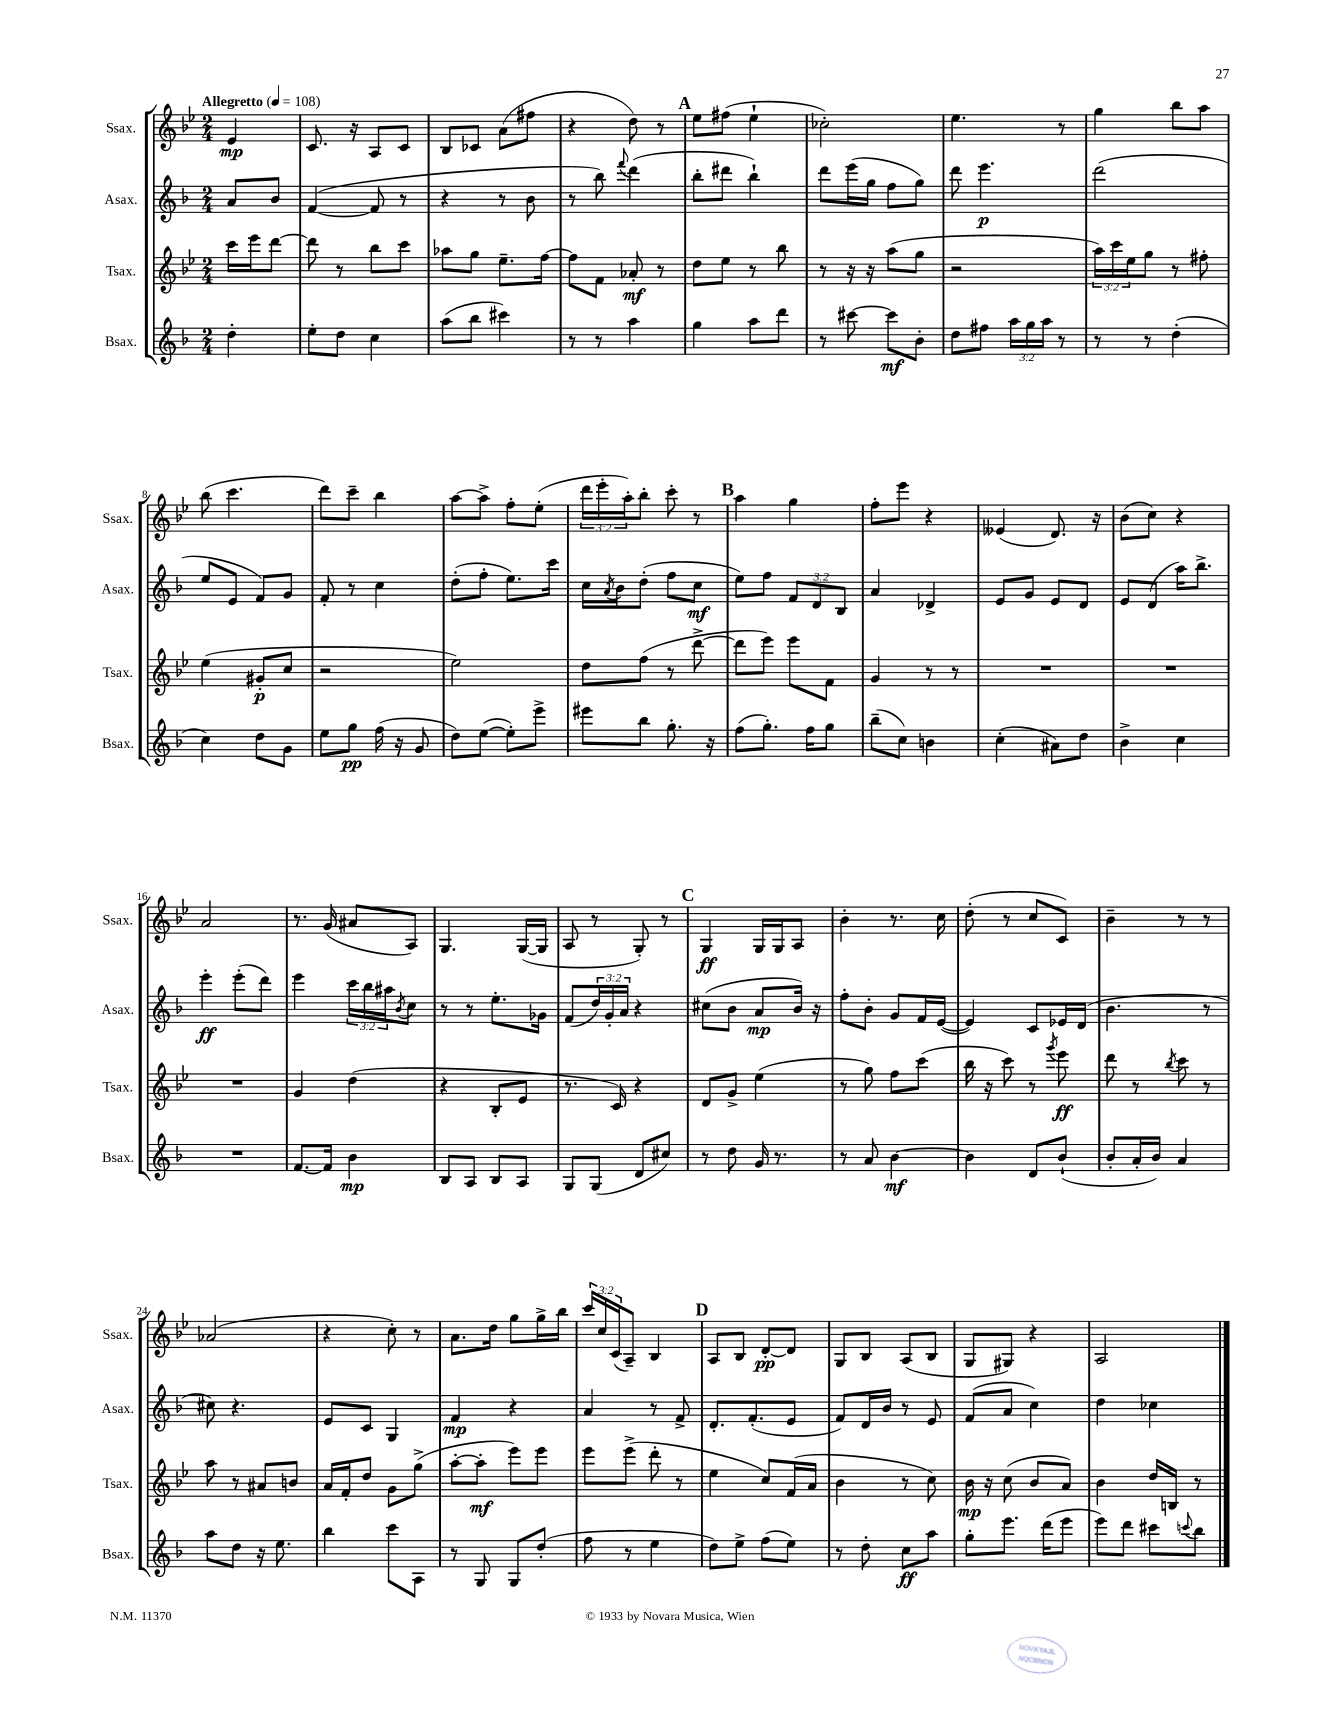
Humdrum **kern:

**kern	**dynam	**kern	**dynam	**kern	**dynam	**kern	**dynam
*part4	*part4	*part3	*part3	*part2	*part2	*part1	*part1
*staff4	*staff4	*staff3	*staff3	*staff2	*staff2	*staff1	*staff1
*I"Bsax.	*	*I"Tsax.	*	*I"Asax.	*	*I"Ssax.	*
*I'Bsax.	*	*I'Tsax.	*	*I'Asax.	*	*I'Ssax.	*
*clefG2	*	*clefG2	*	*clefG2	*	*clefG2	*
*k[b-]	*	*k[b-e-]	*	*k[b-]	*	*k[b-e-]	*
*M2/4	*	*M2/4	*	*M2/4	*	*M2/4	*
*MM108	*	*MM108	*	*MM108	*	*MM108	*
=	=	=	=	=	=	=	=
!	!	!	!	!	!	!LO:TX:a:B:t=Allegretto	!
4dd'\	.	16ccc\LL	.	8a/L	.	4e-/	mp
.	.	16eee-\J	.	.	.	.	.
.	.	[8ddd\J	.	8b-/J	.	.	.
=1	=1	=1	=1	=1	=1	=1	=1
8ee'\L	.	8ddd\]	.	([4f/	.	8.c/	.
8dd\J	.	8r	.	.	.	.	.
.	.	.	.	.	.	16r	.
4cc\	.	8bb-\L	.	8f/]	.	8A/L	.
.	.	8ccc\J	.	8r	.	8c/J	.
=2	=2	=2	=2	=2	=2	=2	=2
(8aa\L	.	8aa-X\L	.	4r	.	8B-/L	.
8bb-\J	.	8gg\J	.	.	.	8c-X/J	.
4ccc#X\)	.	8.ee-~\L	.	8r	.	(8a\L	.
.	.	.	.	8b-\	.	8ff#X\J	.
.	.	[16ff\Jk	.	.	.	.	.
=3	=3	=3	=3	=3	=3	=3	=3
8r	.	8ff\L]	.	8r	.	4r	.
8r	.	8f\J	.	8bb-\)	.	.	.
.	.	.	.	8qqfff/	.	.	.
4aa\	.	8a-X'/	mf	(4ddd\	.	8dd\)	.
.	.	8r	.	.	.	8r	.
!!LO:REH:place=s1:t=A
=4	=4	=4	=4	=4	=4	=4	=4
4gg\	.	8dd\L	.	8bb-'\L	.	8ee-\L	.
.	.	8ee-\J	.	8ddd#X\J	.	(8ff#X\J	.
8aa\L	.	8r	.	4bb-`\)	.	4ee-`\	.
8ddd\J	.	8bb-\	.	.	.	.	.
=5	=5	=5	=5	=5	=5	=5	=5
8r	.	8r	.	8ddd\L	.	2cc-X'\)	.
[8ccc#X\	.	16r	.	(16eee\L	.	.	.
.	.	16r	.	16gg\JJ	.	.	.
8ccc#\L]	mf	(8aa\L	.	8ff\L	.	.	.
8b-'\J	.	8gg\J	.	8gg\J)	.	.	.
=6	=6	=6	=6	=6	=6	=6	=6
8dd\L	.	2r	.	8ddd\	.	4.ee-\	.
8ff#X\J	.	.	.	4.eee\	p	.	.
24aa\LL	.	.	.	.	.	.	.
24gg\	.	.	.	.	.	.	.
24aa\JJ	.	.	.	.	.	.	.
8r	.	.	.	.	.	8r	.
=7	=7	=7	=7	=7	=7	=7	=7
8r	.	24aa\LL)	.	(2ddd\	.	4gg\	.
.	.	24ccc\	.	.	.	.	.
.	.	24ee-\J	.	.	.	.	.
8r	.	8gg\J	.	.	.	.	.
(4dd'\	.	8r	.	.	.	8bb-\L	.
.	.	8ff#X'\	.	.	.	8aa\J	.
!!LO:LB:g=z
=8	=8	=8	=8	=8	=8	=8	=8
4cc\)	.	(4ee-\	.	8ee/L	.	(8bb-\	.
.	.	.	.	8e/J	.	4.ccc\	.
8dd\L	.	8g#X'/L	p	8f/L)	.	.	.
8g\J	.	8cc/J	.	8g/J	.	.	.
=9	=9	=9	=9	=9	=9	=9	=9
8ee\L	.	2r	.	8f'/	.	8ddd\L)	.
8gg\J	pp	.	.	8r	.	8ccc~\J	.
(16ff\	.	.	.	4cc\	.	4bb-\	.
16r	.	.	.	.	.	.	.
8g/	.	.	.	.	.	.	.
=10	=10	=10	=10	=10	=10	=10	=10
8dd\L)	.	2ee-\)	.	(8dd'\L	.	[8aa\L	.
([8ee\J	.	.	.	8ff'\J	.	8aa^\J]	.
8ee'\L])	.	.	.	8.ee\L)	.	8ff'\L	.
8eee^\J	.	.	.	.	.	(8ee-'\J	.
.	.	.	.	16ccc\Jk	.	.	.
=11	=11	=11	=11	=11	=11	=11	=11
8eee#X\L	.	8dd\L	.	16cc\LL	.	24ddd\LL	.
.	.	.	.	.	.	24eee-'\	.
.	.	.	.	8qa/	.	.	.
.	.	.	.	16b-\J	.	.	.
.	.	.	.	.	.	24aa'\J)	.
8bb-\J	.	(8ff\J	.	(8dd'\J	.	8bb-'\J	.
8.gg'\	.	8r	.	8ff\L	.	8ccc'\	.
.	.	[8ddd^\	.	8cc\J	mf	8r	.
16r	.	.	.	.	.	.	.
!!LO:REH:place=s1:t=B
=12	=12	=12	=12	=12	=12	=12	=12
(8ff\L	.	8ddd\L]	.	8ee\L)	.	4aa\	.
8.gg'\J)	.	8eee-\J)	.	8ff\J	.	.	.
.	.	8eee-\L	.	12f/L	.	4gg\	.
16ff\KL	.	.	.	.	.	.	.
.	.	.	.	12d/	.	.	.
8gg\J	.	8f\J	.	.	.	.	.
.	.	.	.	12B-/J	.	.	.
=13	=13	=13	=13	=13	=13	=13	=13
(8bb-~\L	.	4g/	.	4a/	.	8ff'\L	.
8cc\J)	.	.	.	.	.	8eee-\J	.
4bn\	.	8r	.	4d-X^/	.	4r	.
.	.	8r	.	.	.	.	.
=14	=14	=14	=14	=14	=14	=14	=14
(4cc'\	.	2r	.	8e/L	.	(4e--X/	.
.	.	.	.	8g/J	.	.	.
8a#X\L)	.	.	.	8e/L	.	8.d/)	.
8dd\J	.	.	.	8d/J	.	.	.
.	.	.	.	.	.	16r	.
=15	=15	=15	=15	=15	=15	=15	=15
4b-^\	.	2r	.	8e/L	.	(8b-\L	.
.	.	.	.	(8d/J	.	8cc\J)	.
4cc\	.	.	.	16aa\KL)	.	4r	.
.	.	.	.	8.bb-^\J	.	.	.
!!LO:LB:g=z
=16	=16	=16	=16	=16	=16	=16	=16
2r	.	2r	.	4eee'\	ff	2a/	.
.	.	.	.	(8eee'\L	.	.	.
.	.	.	.	8ddd\J)	.	.	.
=17	=17	=17	=17	=17	=17	=17	=17
[8.f/L	.	4g/	.	4eee\	.	8.r	.
16f/Jk]	.	.	.	.	.	(16g/	.
4b-\	mp	(4dd\	.	24ccc\LL	.	8a#X/L	.
.	.	.	.	24bb-\	.	.	.
.	.	.	.	24aa#X\J	.	.	.
.	.	.	.	8qb-/	.	.	.
.	.	.	.	8cc\J	.	8A/J)	.
=18	=18	=18	=18	=18	=18	=18	=18
8B-/L	.	4r	.	8r	.	4.G/	.
8A/J	.	.	.	8r	.	.	.
8B-/L	.	8B-'/L	.	8.ee'\L	.	.	.
8A/J	.	8e-/J	.	.	.	([16G/LL	.
.	.	.	.	16g-X\Jk	.	16G/JJ]	.
=19	=19	=19	=19	=19	=19	=19	=19
8G/L	.	8.r	.	(8f/L	.	8A/	.
(8G/J	.	.	.	24dd/L)	.	8r	.
.	.	.	.	24g'/	.	.	.
.	.	16c/)	.	.	.	.	.
.	.	.	.	24a/JJ	.	.	.
8d/L	.	4r	.	4r	.	8G'/)	.
8cc#X/J)	.	.	.	.	.	8r	.
!!LO:REH:place=s1:t=C
=20	=20	=20	=20	=20	=20	=20	=20
8r	.	8d/L	.	(8cc#X\L	.	4G/	ff
8dd\	.	8g^/J	.	8b-\J	.	.	.
16g/	.	(4ee-\	.	8a/L	mp	16G/LL	.
8.r	.	.	.	.	.	16G/J	.
.	.	.	.	16b-/Jk)	.	8A/J	.
.	.	.	.	16r	.	.	.
=21	=21	=21	=21	=21	=21	=21	=21
8r	.	8r	.	8ff'\L	.	4b-'\	.
8a/	.	8gg\)	.	8b-'\J	.	.	.
[4b-\	mf	8ff\L	.	8g/L	.	8.r	.
.	.	(8ccc\J	.	16f/L	.	.	.
.	.	.	.	([16e/JJ	.	16cc\	.
=22	=22	=22	=22	=22	=22	=22	=22
4b-\]	.	16bb-\	.	4e/])	.	(8dd'\	.
.	.	16r	.	.	.	.	.
.	.	8ccc\)	.	.	.	8r	.
8d/L	.	8r	.	8c/L	.	8cc/L	.
.	.	8qggg/	.	.	.	.	.
(8b-`/J	.	8eee-\	ff	16e-X/L	.	8c/J)	.
.	.	.	.	(16d/JJ	.	.	.
=23	=23	=23	=23	=23	=23	=23	=23
8b-'/L	.	8ddd\	.	4.b-\	.	4b-~\	.
16a'/L	.	8r	.	.	.	.	.
16b-/JJ)	.	.	.	.	.	.	.
.	.	8qbb-/	.	.	.	.	.
4a/	.	8ccc\	.	.	.	8r	.
.	.	8r	.	8r	.	8r	.
!!LO:LB:g=z
=24	=24	=24	=24	=24	=24	=24	=24
8aa\L	.	8aa\	.	8cc#X\)	.	(2a-X/	.
8dd\J	.	8r	.	4.r	.	.	.
16r	.	8a#X/L	.	.	.	.	.
8.ee\	.	.	.	.	.	.	.
.	.	8bn/J	.	.	.	.	.
=25	=25	=25	=25	=25	=25	=25	=25
4bb-\	.	16a/LL	.	8e/L	.	4r	.
.	.	16f'/J	.	.	.	.	.
.	.	8dd/J	.	8c/J	.	.	.
8ccc\L	.	8g\L	.	4G/	.	8cc'\)	.
8A\J	.	(8gg^\J	.	.	.	8r	.
=26	=26	=26	=26	=26	=26	=26	=26
8r	.	[8aa'\L	.	4f/	mp	8.a\L	.
8G/	.	8aa'\J]	mf	.	.	.	.
.	.	.	.	.	.	16dd\Jk	.
8G/L	.	8eee-\L)	.	4r	.	8gg\L	.
(8dd'/J	.	8eee-\J	.	.	.	16gg^\L	.
.	.	.	.	.	.	16bb-\JJ	.
=27	=27	=27	=27	=27	=27	=27	=27
8ff\	.	8eee-\L	.	4a/	.	24ccc/LL	.
.	.	.	.	.	.	24cc/	.
.	.	.	.	.	.	(24c/J	.
8r	.	(8eee-^\J	.	.	.	8A~/J)	.
4ee\	.	8ddd'\	.	8r	.	4B-/	.
.	.	8r	.	8f^/	.	.	.
!!LO:REH:place=s1:t=D
=28	=28	=28	=28	=28	=28	=28	=28
8dd\L)	.	4ee-\	.	8.d'/L	.	8A/L	.
8ee^\J	.	.	.	.	.	8B-/J	.
.	.	.	.	(8.f'/	.	.	.
(8ff\L	.	8cc/L)	.	.	.	[8d'/L	pp
8ee\J)	.	(16f/L	.	8e/J	.	8d/J]	.
.	.	16a/JJ	.	.	.	.	.
=29	=29	=29	=29	=29	=29	=29	=29
8r	.	4b-\	.	8f/L)	.	8G/L	.
8dd'\	.	.	.	16d/L	.	8B-/J	.
.	.	.	.	16b-/JJ	.	.	.
8cc\L	ff	8r	.	8r	.	(8A/L	.
8aa\J	.	8cc\)	.	8e/	.	8B-/J	.
=30	=30	=30	=30	=30	=30	=30	=30
8gg'\L	.	16b-\	mp	(8f/L	.	8G/L	.
.	.	16r	.	.	.	.	.
8.eee\J	.	(8cc\	.	8a/J	.	8G#X/J)	.
.	.	8b-/L	.	4cc\)	.	4r	.
(16ddd\KL	.	.	.	.	.	.	.
8eee\J	.	8a/J)	.	.	.	.	.
=31	=31	=31	=31	=31	=31	=31	=31
8eee\L)	.	4b-\	.	4dd\	.	2A/	.
8ddd\J	.	.	.	.	.	.	.
8ccc#X\L	.	16dd/LL	.	4cc-X\	.	.	.
.	.	16Bn/JJ	.	.	.	.	.
8qqcccn/	.	.	.	.	.	.	.
8bb-\J	.	8r	.	.	.	.	.
==	==	==	==	==	==	==	==
*-	*-	*-	*-	*-	*-	*-	*-
